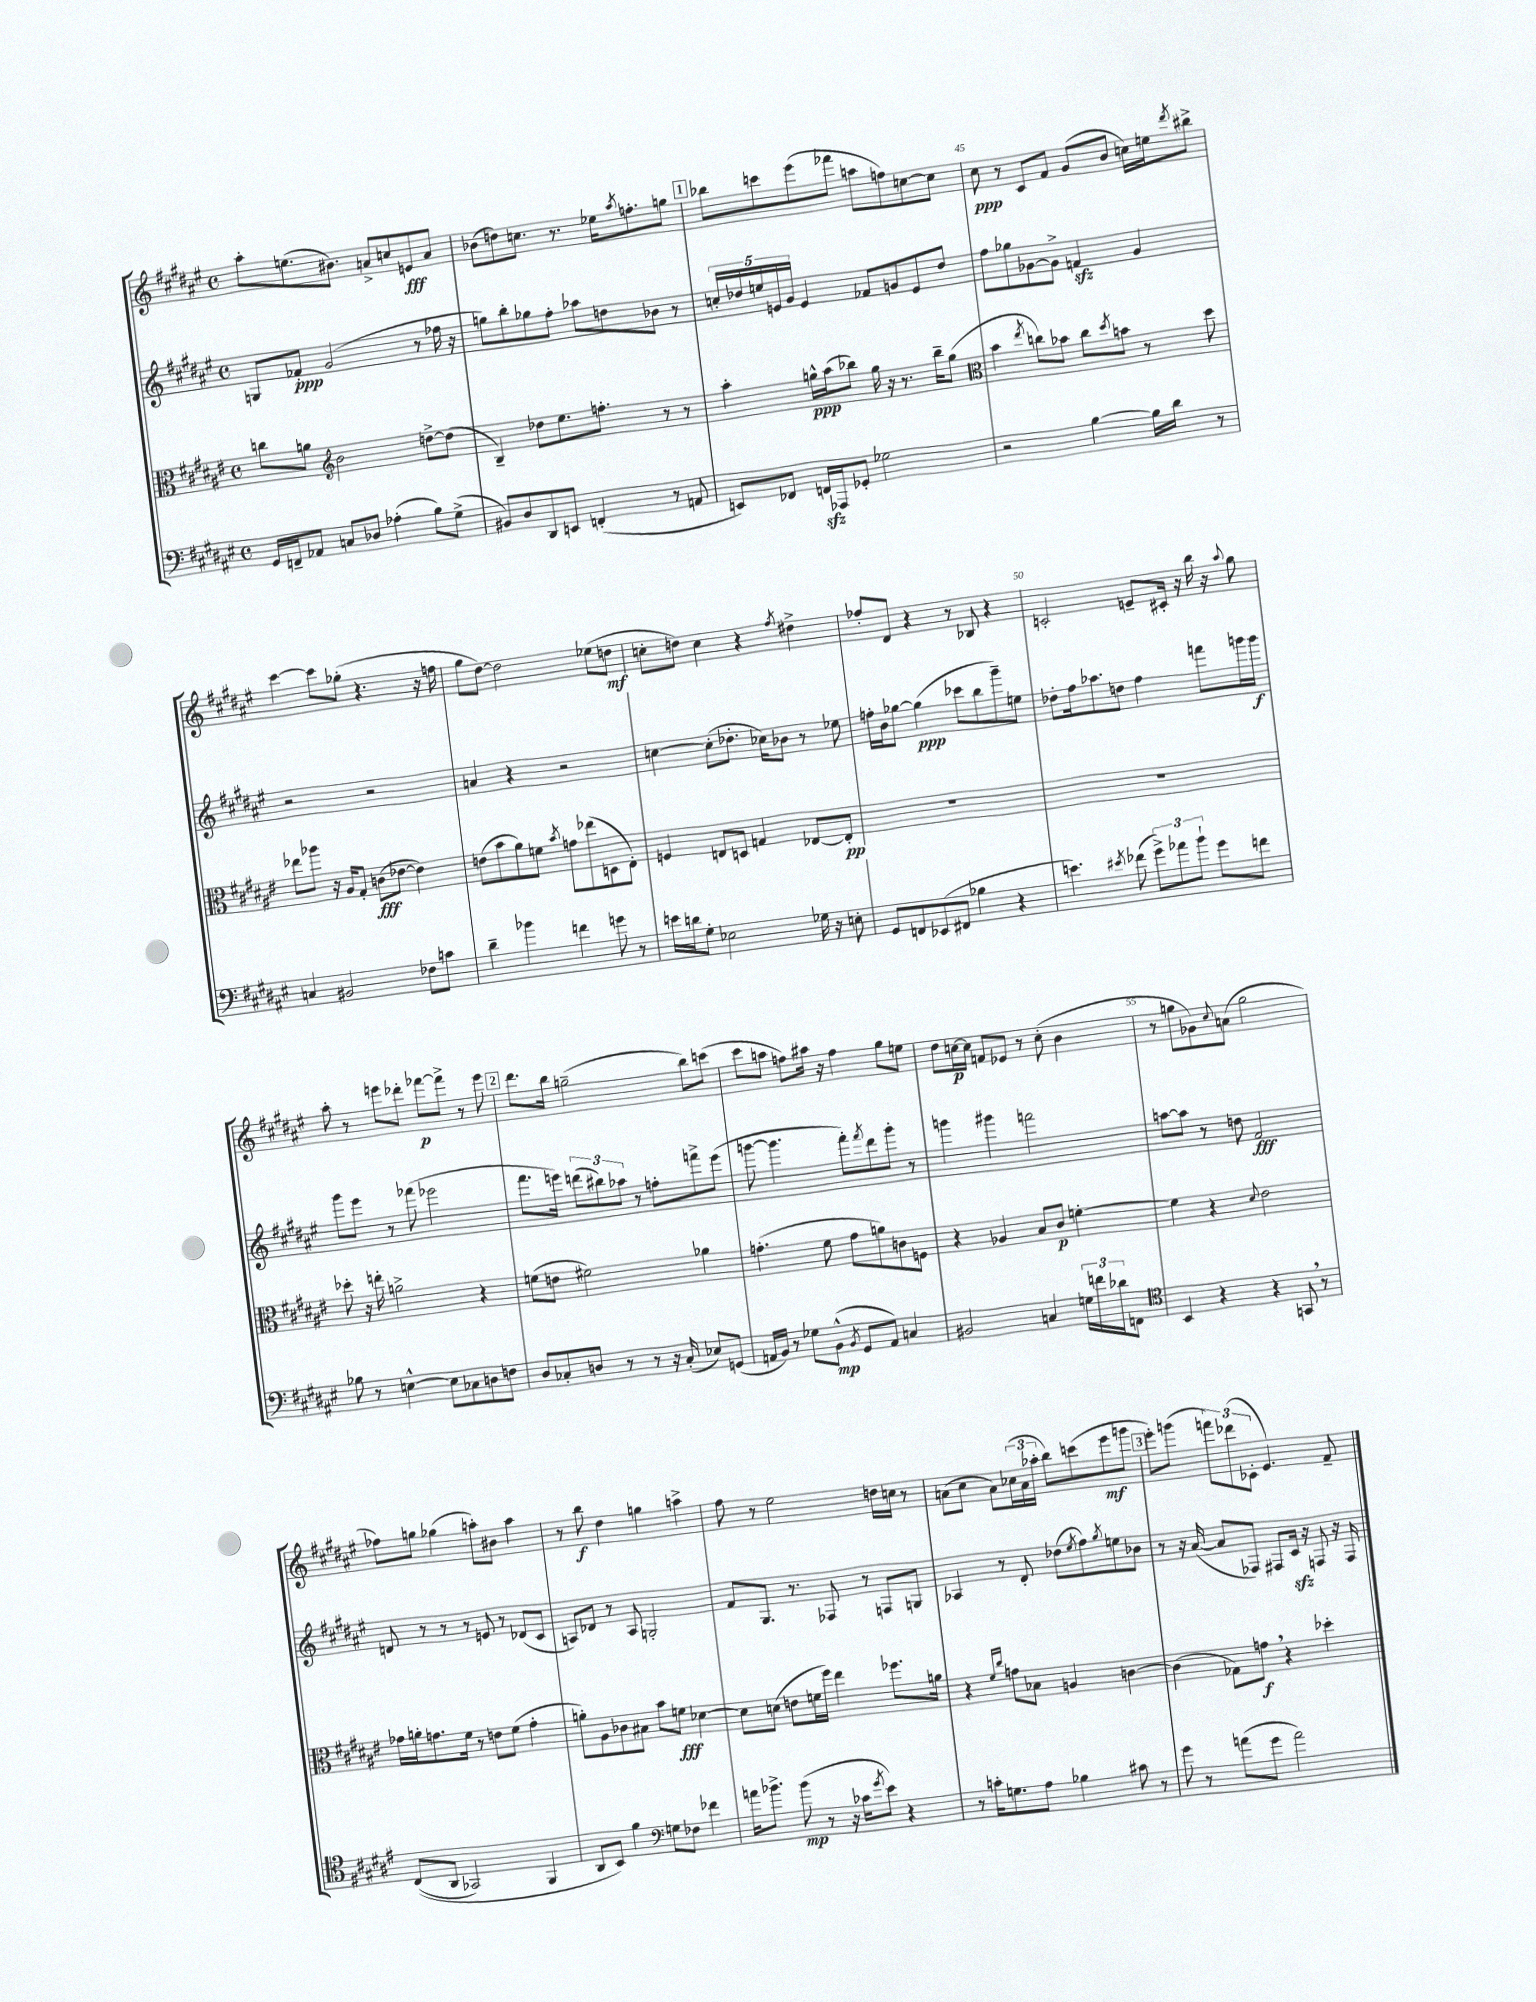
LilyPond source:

<<
\new StaffGroup <<
\new Staff = "s0" {
    \clef treble \key fis \major \defaultTimeSignature \time 4/4
    ais''8-. e''8.( bis'8.) a'8-> c''8 e'8\fff a'8 |
    bes'8( d''8) c''8. r8. ees''16 \acciaccatura { ais''8 } f''8.-. g''8 |
    \mark \markup { \box "1" } bes''8 c'''8 eis'''8( fes'''8 a''8 f''8) c''8~ c''8 |
    cis''8\ppp r8 cis'8 fis'8 gis'8( b'8 c''16) e''16 \acciaccatura { dis'''8 } bis''8-> |
    cis'''4~ cis'''8 ges''8-.( r4. r16 f''16 |
    gis''8 dis''8~) dis''2 ees''8( d''8\mf |
    c''8-. d''8) c''4 r4 \acciaccatura { fis''8 } dis''4-> |
    fes''8-. dis'8 r4 r8 bes8 r4 |
    c'2-. e'8-- cis'16-. r16 b''16 r16 \appoggiatura { ais''8 } gis''8 |
    ais''8-. r8 e'''8 des'''8-. fes'''8~\p fes'''8-> r8 e'''8 |
    \mark \markup { \box "2" } dis'''8. b''16 g''2--( b''8) c'''8( |
    cis'''8 a''8 f''8) ais''16 r16 f''4 gis''8 e''8 |
    dis''8 c''16~\p c''16 f'8 ees'8 r8 c''8-.( b'4 |
    r8 g''8 ges'8) \appoggiatura { cis''8 } a'8( g''2 |
    fes''8) g''8 ges''4( a''8-.) bis'8 a''4 |
    r8 b''8\f dis''4 g''4 a''4-> |
    fis''8 r8 eis''2 d''16 c''16 r8 |
    a'8( cis''8 a'8) \tuplet 3/2 { ces''16( a'16 aes''16-. } b''8) c'''8( eis'''8\mf g'''8 |
    \mark \markup { \box "3" } eis'''8-.) g'''8( \tuplet 3/2 { f'''8) des'''8( ces'8-. } eis'4.) fis'8-- \bar "|." |
}
\new Staff = "s1" {
    \clef treble \key fis \major \defaultTimeSignature \time 4/4
    g8 fes'8-.\ppp gis'2( r8 fes''16 r16 |
    g''8) b''8-. ges''8 fis''8-. aes''8 d''8 bes'8 r8 |
    \mark \markup { \box "1" } \tuplet 5/4 { c''16-. des''16 e''16 e'16 gis'16 } e'4 fes'8 g'8 e'8 des''8 |
    fis''8 ges''8 ges'8~ ges'8-> f'4\sfz ges'4 |
    r2 r2 |
    a'4 r4 r2 |
    c''4~ c''8-.( des''8.-. ces''16) bes'8 r8 ees''8 |
    f''16-. b'16 ges''8~ ges''4\ppp( ces'''8 b''8 gis'''8--) e''8 |
    des''8-. fis''16 aes''8. d''8 fis''4 f'''8 g'''16 g'''16\f |
    gis'''8 eis'''8 r8 fes'''8( ees'''2 |
    \mark \markup { \box "2" } fis'''8. e'''16) \tuplet 3/2 { d'''8( bis''8) aes''8 } r8 f''8-. f'''8-> e'''8( |
    g'''8~ g'''4. fis'''8-.) \acciaccatura { fis'''8 } dis'''8 g'''8-. r8 |
    g'''4 gis'''4 f'''2 |
    a''8~ a''8 r8 d''8 fis'2\fff |
    d'8 r8 r8 r8 e'8 r8 des'8( cis'8 |
    a8) des'8 r8 a8 g2-. |
    fis'8 gis8. r8. fes8 r8 f8 g8 |
    aes4 r8 dis'8-. des''8( \acciaccatura { eis''8 } fis''8) \acciaccatura { gis''8 } e''8 bes'8 |
    \mark \markup { \box "3" } r8 r16 ais'16~( ais'8 fes8) fis8 cis'16\sfz r16 f8 r16 f16 \bar "|." |
}
\new Staff = "s2" {
    \clef alto \key fis \major \defaultTimeSignature \time 4/4
    c''8 a'8 \clef treble b'2 d''8~-> d''8( |
    b4--) des''8 eis''8. f''8.-. r8 r8 |
    \mark \markup { \box "1" } ais''4-. g''16-^\ppp ais''16( bes''8) g''16 r16 r8. bes''16-- g''8( |
    \clef alto b'4 \acciaccatura { eis''8 } c''8) bes'8 c''8 \acciaccatura { dis''8 } b'8 r8 dis''8 |
    ees''8 aes''8 r16 ais16 gis8-. c'8\fff( ees'8~ ees'4) |
    e'8( b'8 ais'8) f'8 \acciaccatura { b'8 } g'8 ees''8( d8 eis8-.) |
    f4 e8 d8 g4 ees8~ ees8-.\pp |
    R1 |
    R1 |
    des''8-. r16 e''16-. a'2-> r4 |
    \mark \markup { \box "2" } f'8( e'8 fis'2) aes'4 |
    g'4.-.( fis'8 g'8 a'8) c'8 f8 |
    r4 aes4 b8 cis'8\p f'4~-. |
    f'4 r4 \appoggiatura { dis'8 } eis'2 |
    ges'16 a'16-. g'8. fis'16 r8 e'8 fis'8( g'4-. |
    a'8-.) ais8 ces'8 bis8 b'8 f'8\fff des'4~ |
    des'8 d'8( e'8 f'16 fis''16) eis''4 fes''8. a'16 |
    r4 \grace { fis'16 cis''16 } g'8 bes8 a4 c'4~ |
    \mark \markup { \box "3" } c'4( ges8) g'8\f \breathe r4 des''4-. \bar "|." |
}
\new Staff = "s3" {
    \clef bass \key fis \major \defaultTimeSignature \time 4/4
    gis,16 f,16-- aes,8 c8 des8 aes4-.( b8) gis8->( |
    bis,8) dis8 dis,8 e,8 f,4-.( r8 a,8 |
    \mark \markup { \box "1" } e,8) fes,8 f,16\sfz aes,,16 ges,8-. ges2 |
    r2 b4~ b16 dis'16 r8 |
    c4 bis,2 fes8 c'8 |
    dis'4-- bes'4 f'4 g'8 r8 |
    e'16 d'16 gis8-. ees2 ges16 r16 e8-. |
    gis,8 f,8 ees,8( fis,8 bes4 r4 |
    e'4.) \acciaccatura { eis'8 } fes'8( \tuplet 3/2 { gis'8->) aes'8 b'8-! } gis'8 f'8 |
    bes8 r8 e4~-^ e8 ces8 d8 f8 |
    \mark \markup { \box "2" } dis8 ces8-. d8 r8 r8 r16 ces16-.( ees8) g,8( |
    a,16 b,16) r8 ges8 b,8-^\mp( \acciaccatura { b,8 } gis,8 a,8) c4 |
    bis,2 c4 \tuplet 3/2 { g16 f'16 des'16 } f,8 |
    \clef tenor b,4 r4 r4 g,8 \breathe r8 |
    cis8(\( ais,8 ges,2) fis,4 |
    ais,8 b,8\) fis'4 \clef bass g8 fes8 fes'4 |
    a'16 bes'8.-> bes'8\mp( r8 r16 ces'16 \acciaccatura { gis'8 } eis'8) r4 |
    r8 c'16-. g8. ais8 bes4 cis'8 r8 |
    \mark \markup { \box "3" } gis'8 r8 a'8( gis'8 a'2) \bar "|." |
}
>>
>>
\layout { \context { \Score currentBarNumber = #42 \override BarNumber.break-visibility = ##(#f #t #t) barNumberVisibility = #(every-nth-bar-number-visible 5) } }
